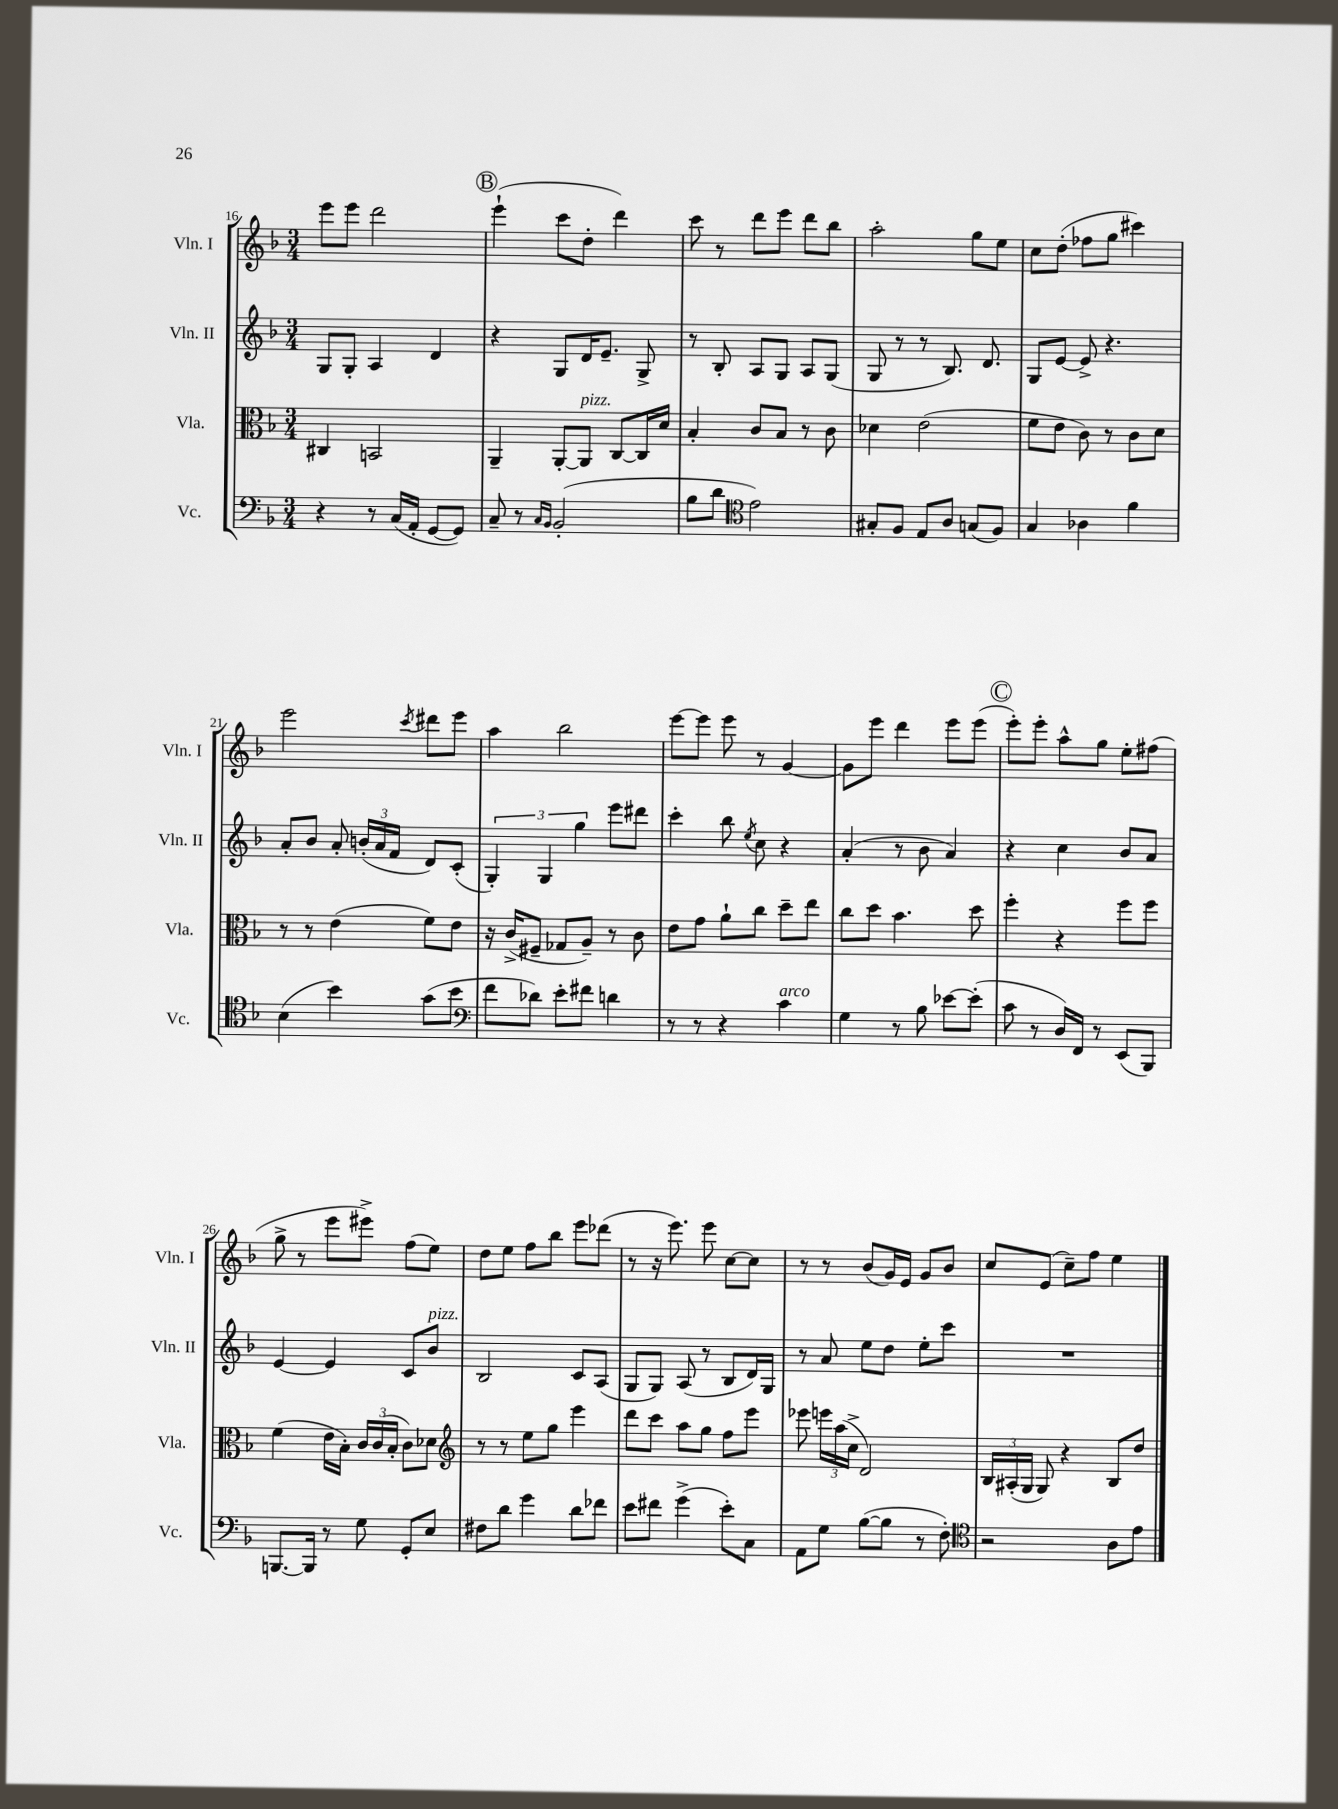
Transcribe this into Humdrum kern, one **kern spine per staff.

**kern	**kern	**kern	**kern
*staff4	*staff3	*staff2	*staff1
*clefF4	*clefC3	*clefG2	*clefG2
*k[b-]	*k[b-]	*k[b-]	*k[b-]
*M3/4	*M3/4	*M3/4	*M3/4
4r	4C#/	8G/L	8eee\L
.	.	8G'/J	8eee\J
8r	2BB/	4A/	2ddd\
(16C/LL	.	.	.
16AA'/JJ	.	.	.
[8GG/L	.	4d/	.
8GG/]J)	.	.	.
=	=	=	=
8C~/	4AA~/	4r	(4eee`\
8r	.	.	.
16qqC/LL	.	.	.
16qqBB-/JJ	.	.	.
(2BB-'/	[8AA'/L	8G/L	8ccc\L
.	8AA/]J	16d/K	8dd'\J
.	.	8.e~/J	.
.	[8C/L	.	4ddd\)
.	16C/]L	8G^/	.
.	16d/JJ	.	.
=	=	=	=
8B-\L	4B-'/	8r	8ccc\
8d\J	.	8B-'/	8r
*clefC4	*	*	*
2e\)	8c/L	8A/L	8ddd\L
.	8B-/J	8G/J	8eee\J
.	8r	8A/L	8ddd\L
.	8c\	(8G/J	8bb-\J
=	=	=	=
8G#'/L	4d-\	8G/	2aa'\
8F/J	.	8r	.
8E/L	(2e\	8r	.
8A/J	.	8.B-/)	.
(8G/L	.	.	8gg\L
.	.	8.d/	.
8F/J)	.	.	8ee\J
=	=	=	=
4G/	8f\L	8G/L	8cc\L
.	8e\J	[8e/J	(8dd'\J
4A-\	8c\)	8e^/]	8ff-\L
.	8r	4.r	8gg\J
4f\	8c\L	.	4ccc#\)
.	8d\J	.	.
=	=	=	=
(4B-\	8r	8a'/L	2eee\
.	8r	8b-/J	.
4b-\)	(4e\	8a'/	.
.	.	(24b'/LL	.
.	.	24a/	.
.	.	24f/JJ	.
.	.	.	8qccc/
(8g\L	8f\L)	8d/L)	8ddd#\L
8b-\J	8e\J	(8c'/J	8eee\J
=	=	=	=
*clefF4	*	*	*
8f\L	16r	6G'/)	4aa\
.	(16c^/LK	.	.
8d-\J)	8F#~/J	.	.
.	.	6G/	.
8e'\L	8G-/L	.	2bb-\
.	.	6gg\	.
8f#\J	8A~/J)	.	.
4d\	8r	8eee\L	.
.	8c\	8ddd#\J	.
=	=	=	=
8r	8e\L	4ccc'\	[8eee\L
8r	8g\J	.	8eee\]J
4r	8a`\L	8bb-\	8eee\
.	.	8qee/	.
.	8cc\J	8cc\	8r
4c\	8dd~\L	4r	[4g/
.	8ee\J	.	.
=	=	=	=
4G\	8cc\L	(4a'/	8g\]L
.	8dd\J	.	8eee\J
8r	4.b-\	8r	4ddd\
8B-\	.	8b-\	.
[8e-\L	.	4a/)	8eee\L
(8e-'\]J	8dd\	.	(8eee\J
=	=	=	=
8c\	4ff'\	4r	8eee'\L)
8r	.	.	8eee'\J
16D/LL)	4r	4cc\	8aa^^\L
16FF/JJ	.	.	.
8r	.	.	8gg\J
(8EE/L	8ff\L	8b-/L	8ee'\L
8BBB-/J)	8ff\J	8a/J	(8ff#\J
=	=	=	=
[8.BBB/L	(4f\	[4e/	8gg^\
.	.	.	8r
16BBB/]Jk	.	.	.
8r	16e\LL	4e/]	8eee\L
.	16B-'\JJ)	.	.
8G\	24c/LL	.	8eee#^\J)
.	(24c/	.	.
.	24B-'/JJ	.	.
8GG'/L	8c\L)	8c/L	(8ff\L
8E/J	8d-\J	8b-/J	8ee\J)
=	=	=	=
*	*clefG2	*	*
8F#\L	8r	2B-/	8dd\L
8d\J	8r	.	8ee\J
4g\	8ee\L	.	8ff\L
.	8gg\J	.	8bb-\J
8d\L	4eee\	8c/L	8eee\L
8f-\J	.	(8A/J	(8ddd-\J
=	=	=	=
8e\L	8ddd\L	8G/L	8r
8f#\J	8ccc\J	8G/J)	16r
.	.	.	8.eee\)
(4g^\	8aa\L	(8A/	.
.	8gg\J	8r	8eee\
8e'\L)	8ff\L	8B-/L	[8cc\L
8C\J	8eee\J	16d/L)	8cc\]J
.	.	16G/JJ	.
=	=	=	=
8AA\L	8eee-\	8r	8r
8G\J	24eee\LL	8a/	8r
.	(24aa\	.	.
.	24cc^\JJ	.	.
([8B-\L	2d/)	8ee\L	(8b-/L
8B-\]J	.	8dd\J	16g/L)
.	.	.	16e/JJ
8r	.	8ee'\L	8g/L
8F'\)	.	8ccc\J	8b-/J
=	=	=	=
*clefC4	*	*	*
2r	24B-/LL	2.r	8cc/L
.	(24A#'/	.	.
.	24G/JJ	.	.
.	8G/)	.	(8e/J
.	4r	.	8cc~\L)
.	.	.	8ff\J
8A\L	8B-/L	.	4ee\
8e\J	8dd/J	.	.
==	==	==	==
*-	*-	*-	*-
